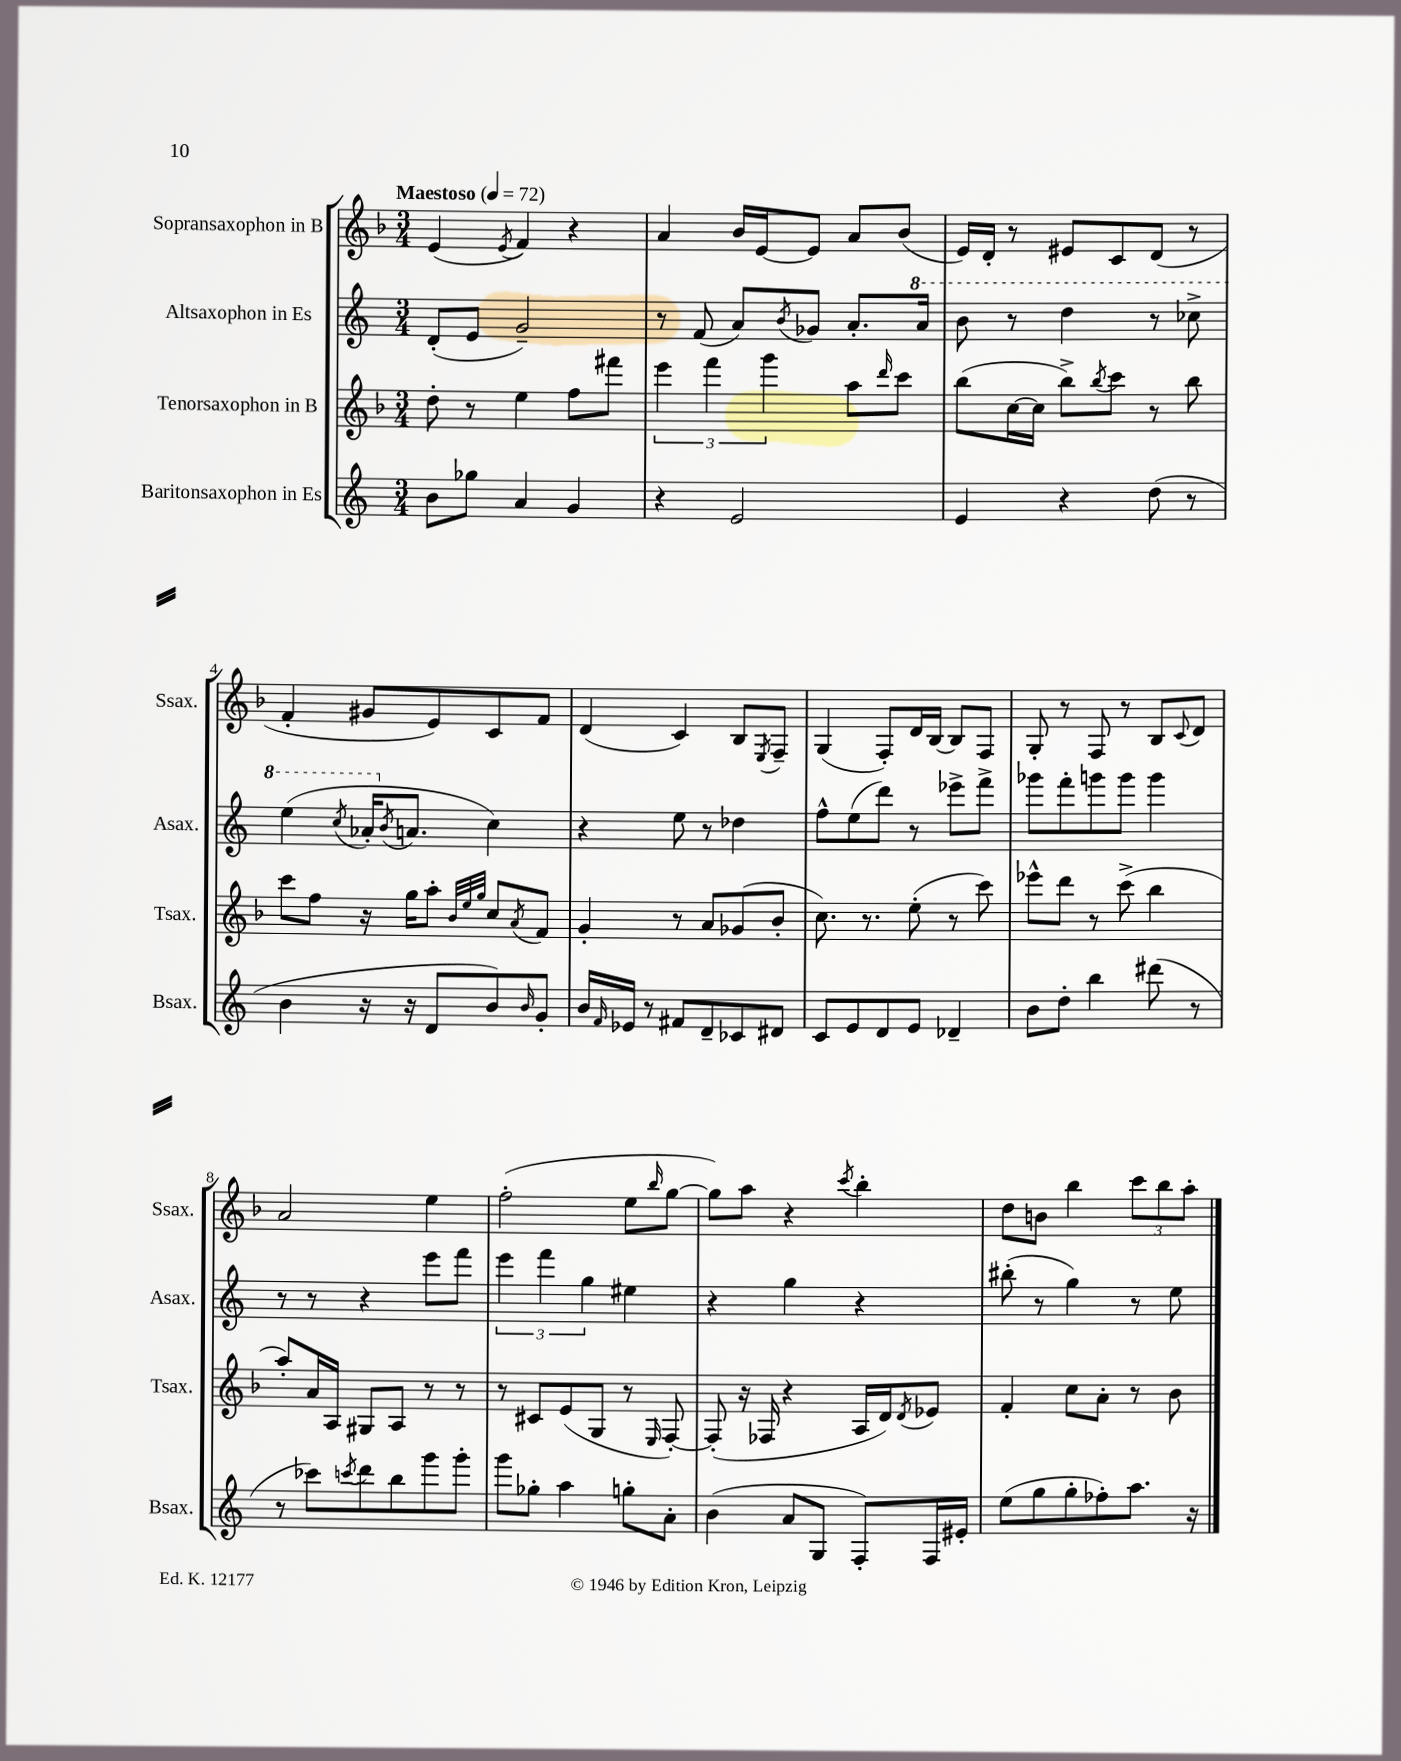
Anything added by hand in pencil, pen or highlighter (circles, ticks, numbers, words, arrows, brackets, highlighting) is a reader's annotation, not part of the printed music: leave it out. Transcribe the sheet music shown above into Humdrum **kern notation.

**kern	**kern	**kern	**kern
*staff4	*staff3	*staff2	*staff1
*clefG2	*clefG2	*clefG2	*clefG2
*k[]	*k[b-]	*k[]	*k[b-]
*M3/4	*M3/4	*M3/4	*M3/4
*MM72	*MM72	*MM72	*MM72
8b	8dd'	(8d'	(4e
8gg-	8r	8e	.
.	.	.	8qe
4a	4ee	2g~)	4f)
4g	8ff	.	4r
.	8fff#	.	.
=	=	=	=
4r	6eee	8r	4a
.	.	(8f	.
.	6fff	.	.
2e	.	8a)	16b-
.	.	.	[16e
.	6ggg	.	.
.	.	8qb	.
.	.	8g-	8e]
.	8aa	8.a'	8a
.	16qqddd	.	.
.	8ccc	.	(8b-
.	.	16aa	.
=	=	=	=
4e	(8bb-	8bb	16e)
.	.	.	16d'
.	[16cc	8r	8r
.	16cc]	.	.
4r	8bb-^)	4ddd	8e#
.	8qbb-	.	.
.	8ccc	.	8c
(8dd	8r	8r	(8d
8r	8bb-	8ccc-^	8r
=	=	=	=
4b	8ccc	(4eee	4f'
.	8ff	.	.
.	.	8qccc	.
16r	16r	16aa-'	8g#
.	.	8qb	.
16r	16gg	8.a	.
8d	8aa'	.	8e)
.	32qqb-	.	.
.	32qqee	.	.
.	32qqgg	.	.
8b)	8cc	4cc)	8c
16qqb	8qa	.	.
8g'	8f	.	8f
=	=	=	=
16b	4g'	4r	(4d
16qqf	.	.	.
16e-	.	.	.
8r	.	.	.
8f#	8r	8ee	4c)
8d~	8a	8r	.
8c-	(8g-	4dd-	8B-
.	.	.	8qE
8d#	8b-'	.	8F~
=	=	=	=
8c	8.cc)	8ff^^	(4G
8e	.	(8ee	.
.	8.r	.	.
8d	.	8ddd)	8F')
8e	(8ee'	8r	16d
.	.	.	[16B-
4d-~	8r	8eee-^	8B-]
.	8ccc)	8fff^	8F
=	=	=	=
8b	8eee-^^	8ggg-	8G'
8dd'	8ddd	8fff'	8r
4bb	8r	8ggg	8F
.	(8ccc^	8ggg	8r
(8ddd#	4bb-	4ggg	8B-
.	.	.	8qqc
8r	.	.	8d
=	=	=	=
8r	8aa')	8r	2a
8ccc-)	16a	8r	.
.	16A	.	.
8qccc	.	.	.
8ddd	8G#	4r	.
8bb	8A	.	.
8ggg	8r	8eee	4ee
8ggg'	8r	8fff	.
=	=	=	=
8ggg	8r	6eee	(2ff'
8gg-'	8c#	.	.
.	.	6fff	.
4aa	(8e	.	.
.	.	6gg	.
.	8G	.	.
8gg'	8r	4ee#	8ee
.	16qqE	.	16qqbb-
8a'	[8F')	.	[8gg
=	=	=	=
(4b	(8F']	4r	8gg])
.	16r	.	8aa
.	16F-	.	.
8a	4r	4gg	4r
8G	.	.	.
.	.	.	8qccc
8F')	16A	4r	4bb-'
.	16d)	.	.
.	8qd	.	.
16F	8e-	.	.
16e#'	.	.	.
=	=	=	=
(8ee	4f'	(8bb#'	8dd
8gg	.	8r	8b
8gg'	8cc	4gg)	4bb-
8ff-')	8a'	.	.
8.aa	8r	8r	12ccc
.	.	.	12bb-
.	8b-	8ee	.
.	.	.	12aa'
16r	.	.	.
==	==	==	==
*-	*-	*-	*-
